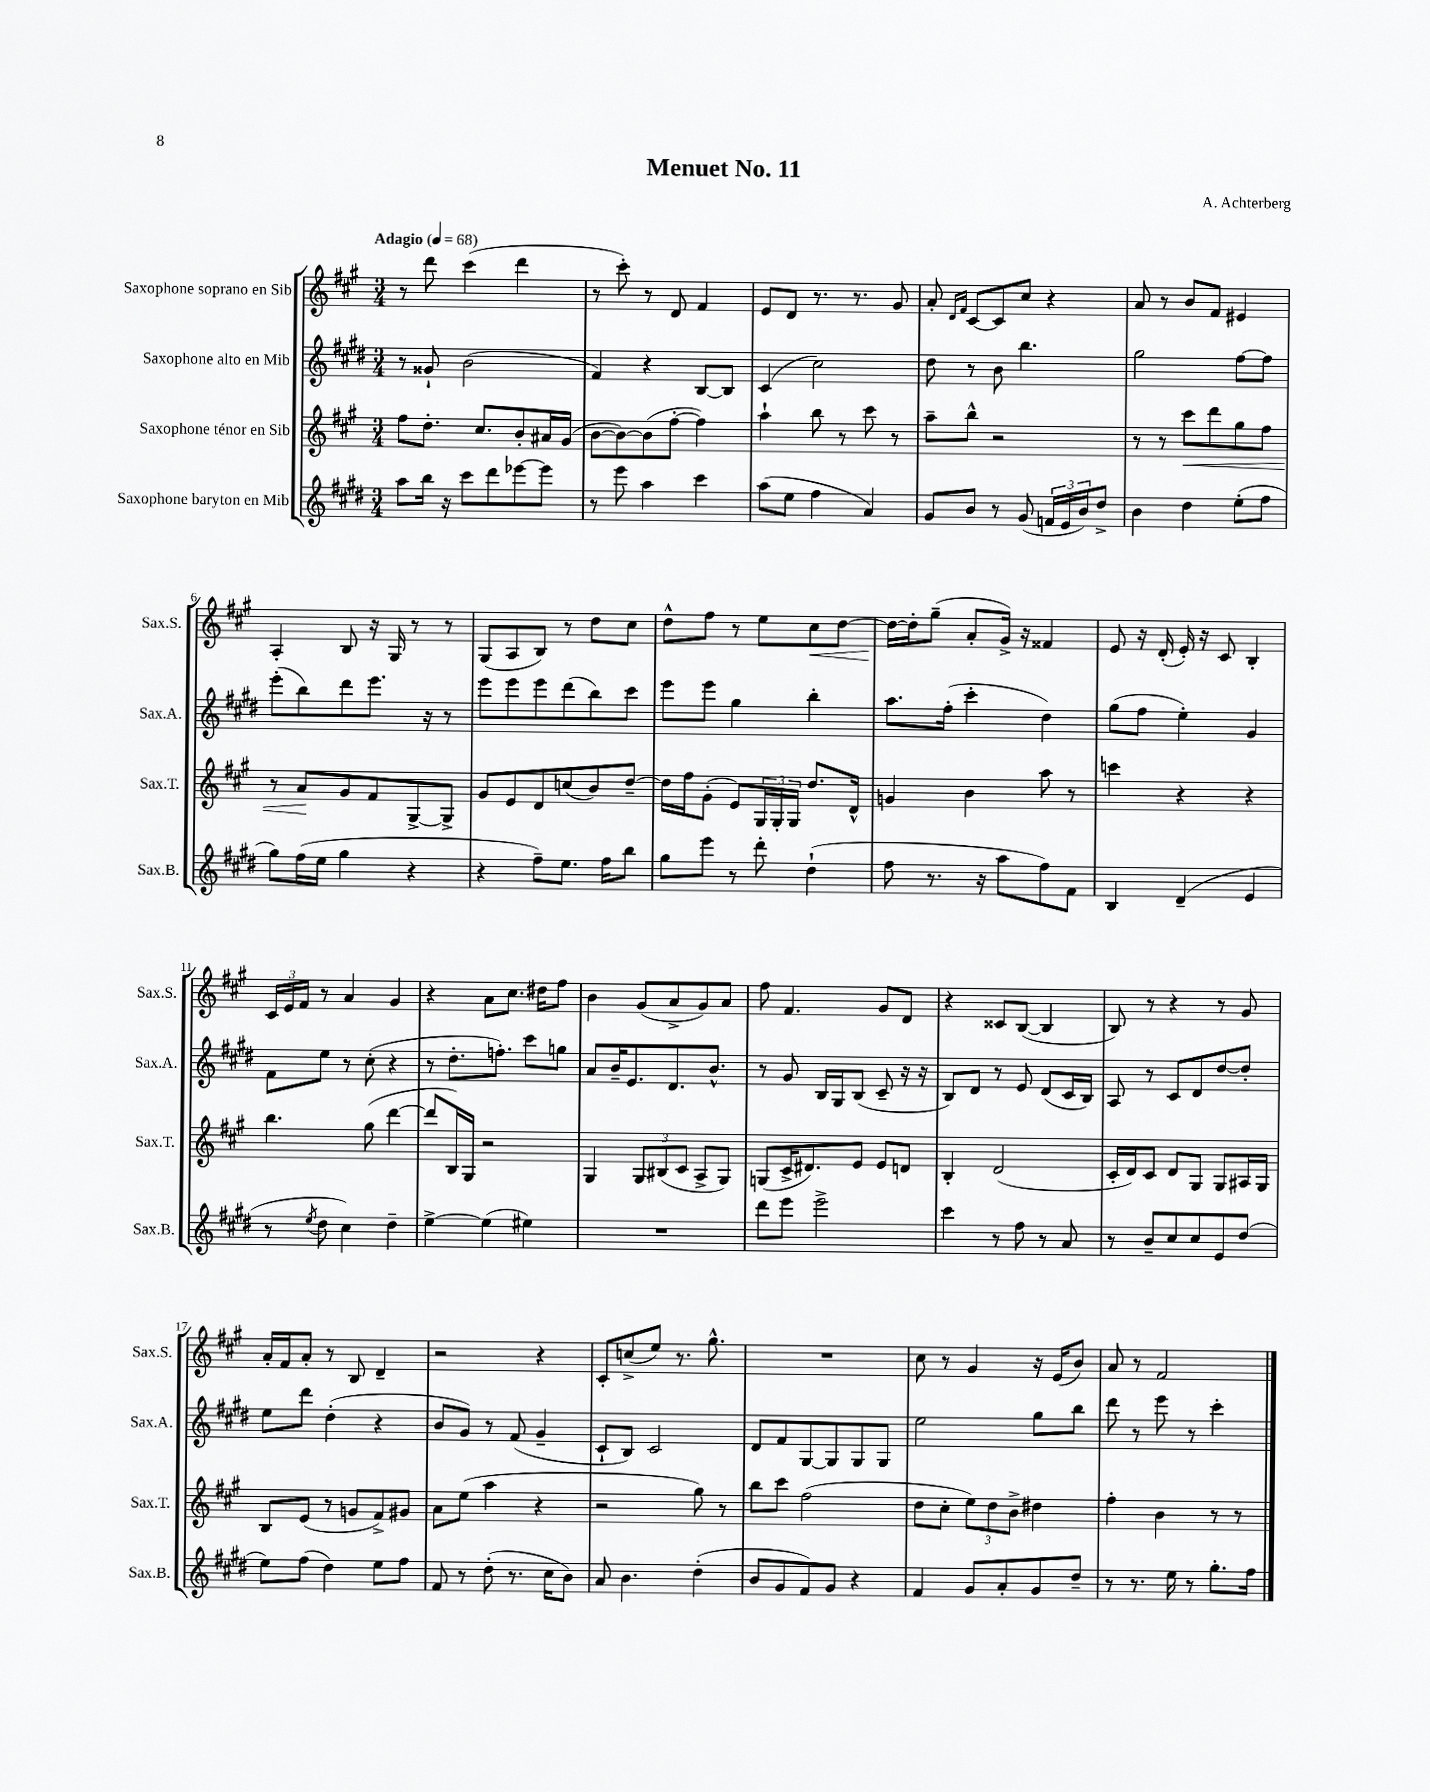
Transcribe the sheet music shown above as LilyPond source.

\header { title = "Menuet No. 11" composer = "A. Achterberg" }
<<
\new StaffGroup <<
\new Staff = "s0" \with { instrumentName = "Saxophone soprano en Sib" shortInstrumentName = "Sax.S." } {
    \clef treble \key a \major \numericTimeSignature \time 3/4 \tempo "Adagio" 4 = 68
    r8 d'''8 cis'''4( d'''4 |
    r8 cis'''8-.) r8 d'8 fis'4 |
    e'8 d'8 r8. r8. gis'8 |
    a'8-. \grace { d'16 fis'16 } cis'8~ cis'8 cis''8 r4 |
    a'8 r8 b'8 fis'8 eis'4 |
    a4-. b8 r16 gis16 r8 r8 |
    gis8( a8 b8) r8 d''8 cis''8 |
    d''8-^ fis''8 r8 e''8 cis''8\< d''8~ |
    d''16~\! d''16-. gis''8--( a'8-. gis'16->) r16 fisis'4 |
    e'8 r16 d'16-.( e'16-.) r16 cis'8 b4-. |
    \tuplet 3/2 { cis'16 e'16 fis'16 } r8 a'4 gis'4 |
    r4 a'8 cis''8. dis''16 fis''8 |
    b'4 gis'8( a'8-> gis'8) a'8 |
    fis''8 fis'4. gis'8 d'8 |
    r4 cisis'8 b8~( b4 |
    b8) r8 r4 r8 gis'8 |
    a'16-. fis'16 a'8-. r8 b8 d'4-- |
    r2 r4 |
    cis'8-. c''8->( e''8) r8. gis''8.-^ |
    R2. |
    cis''8 r8 gis'4 r16 e'16( b'8) |
    a'8 r8 fis'2 \bar "|." |
}
\new Staff = "s1" \with { instrumentName = "Saxophone alto en Mib" shortInstrumentName = "Sax.A." } {
    \clef treble \key e \major \numericTimeSignature \time 3/4
    r8 gisis'8-! b'2( |
    fis'4) r4 b8~ b8 |
    cis'4( cis''2) |
    dis''8 r8 b'8 b''4. |
    gis''2 fis''8~ fis''8 |
    e'''8-.( b''8) dis'''8 e'''8. r16 r8 |
    e'''8 e'''8 e'''8 dis'''8( b''8) cis'''8 |
    e'''8 e'''8 gis''4 b''4-. |
    a''8. fis''16-.( cis'''4-. dis''4) |
    gis''8( fis''8 e''4-.) gis'4 |
    fis'8 e''8 r8 cis''8-.( r4 |
    r8 dis''8.-. f''8.-.) cis'''8 g''8 |
    a'8 b'16-- e'8. dis'8. b'8.-^ |
    r8 gis'8 b16 gis16 b8( cis'8-- r16 r16 |
    b8) dis'8 r8 e'8 dis'8( cis'16 b16) |
    a8 r8 cis'8 dis'8 dis''8~ dis''8-. |
    e''8 dis'''8 dis''4-.( r4 |
    b'8 gis'8) r8 fis'8( gis'4-- |
    cis'8-! b8) cis'2 |
    dis'8 fis'8 gis8~ gis8 gis8 gis8 |
    e''2 gis''8 b''8 |
    dis'''8 r8 e'''8 r8 cis'''4-. \bar "|." |
}
\new Staff = "s2" \with { instrumentName = "Saxophone ténor en Sib" shortInstrumentName = "Sax.T." } {
    \clef treble \key a \major \numericTimeSignature \time 3/4
    fis''8 d''8.-. cis''8. b'8-. ais'16 gis'16( |
    b'8~ b'8~) b'8( fis''8~-. fis''4) |
    a''4-! b''8 r8 cis'''8 r8 |
    a''8-- b''8-^ r2 |
    r8 r8 cis'''8\< d'''8 gis''8 fis''8 |
    r8 a'8\! gis'8 fis'8 gis8~-> gis8-> |
    gis'8 e'8 d'8 c''8( b'8) d''8~-- |
    d''16 fis''16 gis'8-.( e'8) \tuplet 3/2 { gis16 gis16-. gis16 } d''8. d'16-^ |
    g'4 b'4 a''8 r8 |
    c'''4 r4 r4 |
    b''4. gis''8( d'''4~ |
    d'''8 b16) gis16 r2 |
    gis4 \tuplet 3/2 { gis8 bis8( cis'8 } a8-> gis8) |
    g8( cis'16-> dis'8.) e'8 e'8 d'8 |
    b4-. d'2( |
    cis'16-. d'16) cis'8 d'8 gis8 gis8 ais16 gis16 |
    b8 e'8( r8 g'8 fis'8->) gis'8 |
    a'8 e''8( a''4 r4 |
    r2 gis''8) r8 |
    b''8 cis'''8 fis''2( |
    d''8 cis''8-. \tuplet 3/2 { e''8) d''8 b'8-> } dis''4 |
    fis''4-. b'4 r8 r8 \bar "|." |
}
\new Staff = "s3" \with { instrumentName = "Saxophone baryton en Mib" shortInstrumentName = "Sax.B." } {
    \clef treble \key e \major \numericTimeSignature \time 3/4
    a''8 b''16 r16 cis'''8 dis'''8 ees'''8~ ees'''8 |
    r8 e'''8 a''4 cis'''4 |
    a''8( e''8 fis''4 a'4) |
    gis'8 b'8 r8 gis'8( \tuplet 3/2 { f'16 e'16 b'16) } dis''8-> |
    b'4 dis''4 e''8-.( fis''8 |
    gis''8) fis''16( e''16 gis''4 r4 |
    r4 fis''8--) e''8. fis''16 b''8 |
    gis''8 e'''8 r8 dis'''8-. dis''4-!( |
    fis''8 r8. r16 a''8 fis''8) fis'8 |
    b4 dis'4--( e'4 |
    r8 \acciaccatura { e''8 } dis''8 cis''4) dis''4-- |
    e''4~-> e''4( eis''4) |
    R2. |
    dis'''8 e'''8 e'''2-> |
    cis'''4 r8 fis''8 r8 a'8 |
    r8 b'8-- cis''8 cis''8 e'8 dis''8( |
    e''8) fis''8( dis''4) e''8 fis''8 |
    fis'8 r8 dis''8-.( r8. cis''16 b'8) |
    a'8 b'4. dis''4-.( |
    b'8 gis'8 fis'8) gis'8 r4 |
    fis'4 gis'8 a'8-. gis'8 dis''8-- |
    r8 r8. e''16 r8 gis''8.-. fis''16 \bar "|." |
}
>>
>>
